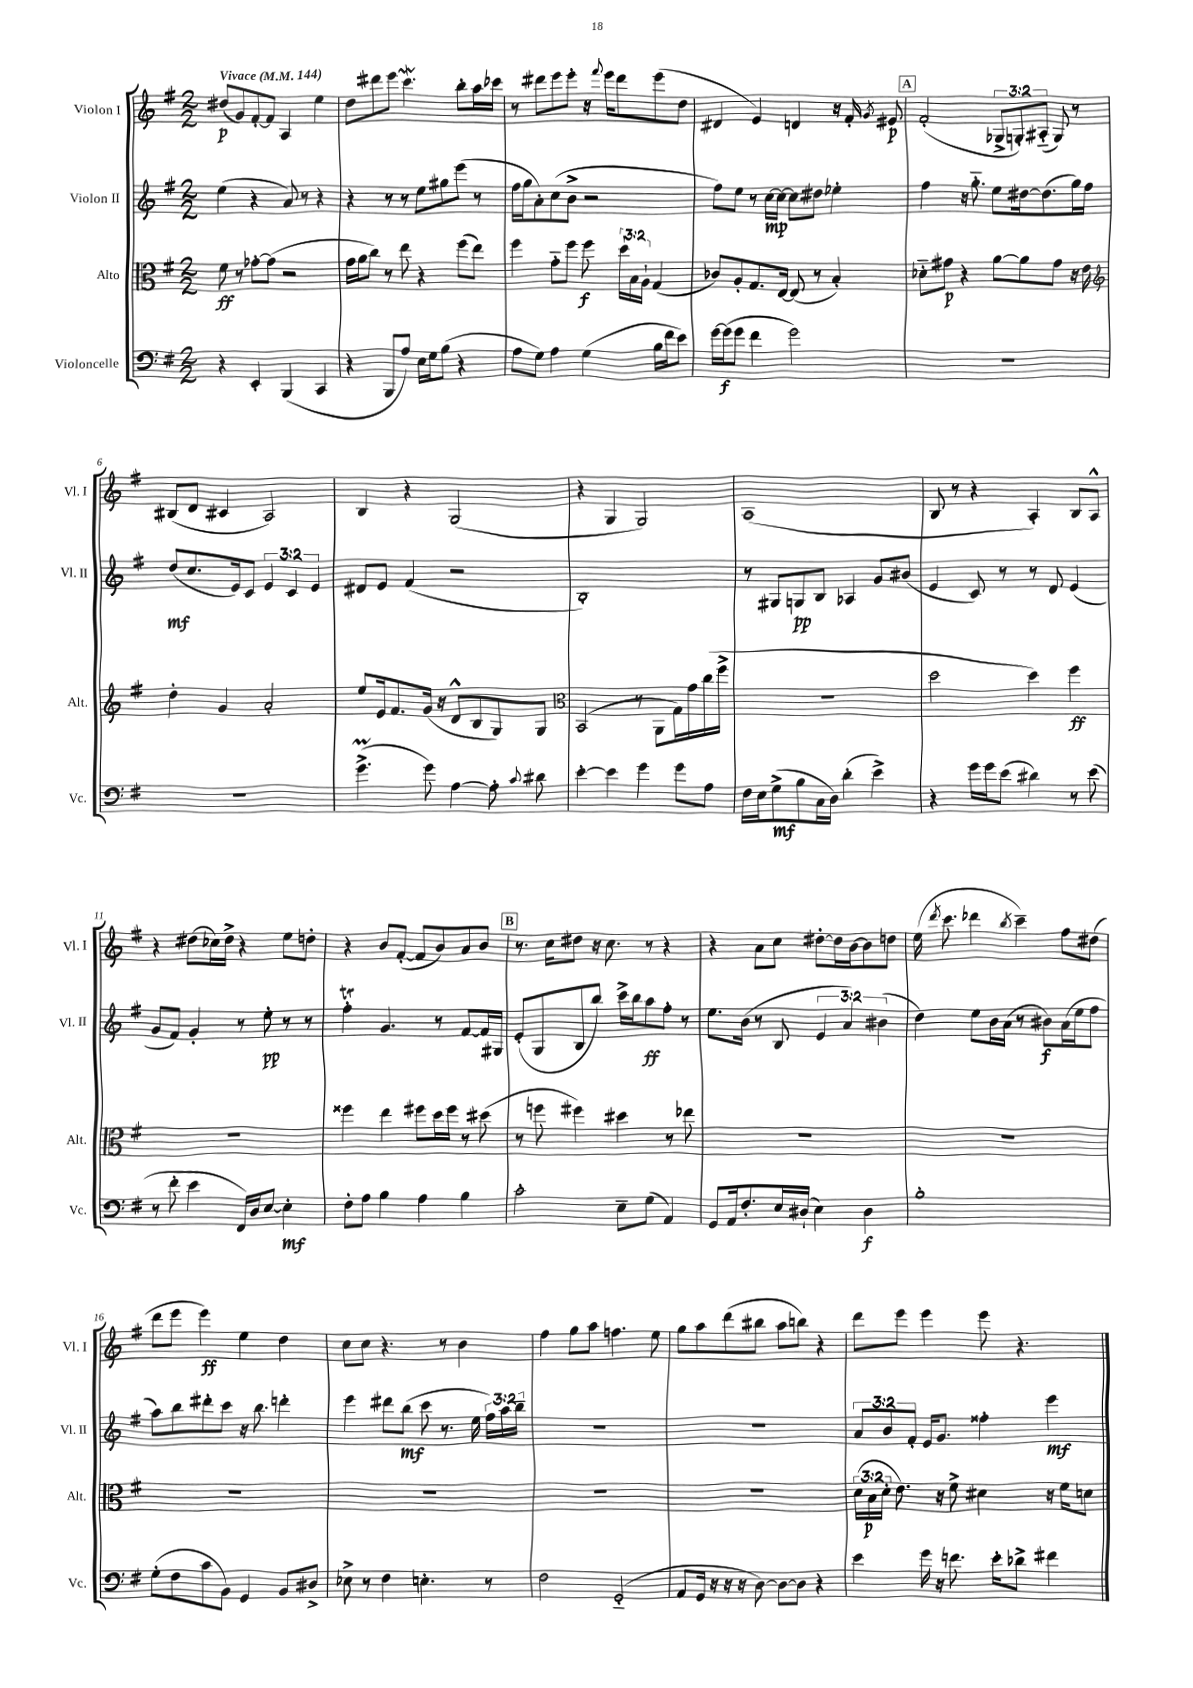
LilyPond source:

<<
\new StaffGroup <<
\new Staff = "s0" \with { instrumentName = "Violon I" shortInstrumentName = "Vl. I" } {
    \clef treble \key g \major \numericTimeSignature \time 2/2 \override Staff.TupletNumber.text = #tuplet-number::calc-fraction-text \tempo "Vivace" 4 = 144
    \autoBeamOff dis''8[\p( g'8) fis'8~-. fis'8] a4 e''4 |
    d''8[ dis'''8 e'''8] c'''4.\mordent b''8[-. a''16 ces'''16] |
    r8 dis'''8[ e'''8 e'''8]-. r16 \appoggiatura { fis'''8 } e'''16[ dis'''8 e'''8( d''8] |
    dis'4 e'4) d'4 r16 fis'16-. \acciaccatura { g'8 } eis'8\p |
    \mark \markup { \box "A" } fis'2-.( \tuplet 3/2 { ges8[-> g8-.) ais8]-_( } g8) r8 |
    bis8[( d'8] cis'4 a2) |
    b4 r4 g2( |
    r4 g4 g2) |
    a1( |
    b8 r8 r4 a4-.) b8[ a8]-^ |
    r4 dis''8[( ces''16) dis''16]-> r4 e''8[ d''8]-. |
    r4 b'8[ fis'8]~-.( fis'8[ b'8) a'8 b'8] |
    \mark \markup { \box "B" } r8. c''16[ dis''8] r16 c''8. r8 r4 |
    r4 a'8[ c''8] dis''8[~-. dis''16 b'16~ b'8 d''8] |
    e''16( \acciaccatura { d'''8 } c'''8. des'''4 \acciaccatura { b''8 } c'''4--) fis''8[ dis''8]( |
    d'''8[ e'''8] e'''4\ff) e''4 d''4 |
    c''8[ c''8] r4. r8 b'4 |
    fis''4 g''8[ a''8] f''4. e''8 |
    g''8[ a''8 d'''8( bis''8] a''8[ b''8]) r4 |
    d'''8[ e'''8] e'''4 e'''8 r4. \bar "|." |
}
\new Staff = "s1" \with { instrumentName = "Violon II" shortInstrumentName = "Vl. II" } {
    \clef treble \key g \major \numericTimeSignature \time 2/2 \override Staff.TupletNumber.text = #tuplet-number::calc-fraction-text
    \autoBeamOff e''4( r4 a'8) r8 r4 |
    r4 r8 r8 e''8[ gis''8 e'''8]( r8 |
    fis''16[ g''16 a'8-.) c''8( b'8]-> r2 |
    fis''8[) e''8] r8 c''16[~\mp c''16]~ c''8[ dis''8] ees''4-. |
    \mark \markup { \box "A" } fis''4 r16 g''8.-_ e''8[ dis''16~ dis''8.( g''16) fis''16] |
    d''8[\mf( c''8. e'16) c'8] \tuplet 3/2 { e'4 c'4 e'4 } |
    dis'8[ e'8] fis'4( r2 |
    b1-.) |
    r8 gis8[ g8\pp b8] aes4 g'8[ bis'8]( |
    e'4 c'8) r8 r8 d'8 e'4( |
    g'8[ fis'8]) g'4-. r8 e''8-.\pp r8 r8 |
    fis''4-.\trill g'4. r8 fis'8[~ fis'16 gis16] |
    \mark \markup { \box "B" } e'8[-.( g8 b8 b''8]) c'''16[-> b''16 a''8\ff fis''8]-. r8 |
    e''8.[ b'16]( r8 b8 \tuplet 3/2 { e'4 a'4) bis'4( } |
    d''4) e''8[ b'16 a'16]( r8 bis'8[\f) a'16( e''16 fis''8] |
    a''8[) b''8 dis'''8-. c'''8] r16 b''8. d'''4-. |
    e'''4 dis'''8[ b''8]\mf( c'''8 r8. e''16 \tuplet 3/2 { fis''16[) a''16 b''16]-- } |
    R1 |
    R1 |
    \tuplet 3/2 { a'8[ b'8 fis'8]-. } e'16[ g'8.] fisis''4-. e'''4\mf \bar "|." |
}
\new Staff = "s2" \with { instrumentName = "Alto" shortInstrumentName = "Alt." } {
    \clef alto \key g \major \numericTimeSignature \time 2/2 \override Staff.TupletNumber.text = #tuplet-number::calc-fraction-text
    \autoBeamOff fis'8\ff r8 ges'8[~-. ges'8]( r2 |
    g'16[ a'16 c''8]) r8 e''8 r4 fis''8[( e''8]) |
    fis''4 g'8[-_ fis''8] fis''8\f \tuplet 3/2 { d''16[-! b16 a16]-! } g4( |
    ces'8[) a8-. g8. e16]~ e8( r8 b4-.) |
    \mark \markup { \box "A" } des'8[-_ gis'8]\p r4 a'8[~ a'8 gis'8] r16 e'16 |
    \clef treble d''4-. g'4 a'2-. |
    e''8[ e'16 fis'8. g'16]( r16 d'8[-^ b8 g8) g8] |
    \clef alto b,2( r8 a,8[ g16) g'16 c''16( fis''16]-> |
    R1 |
    d''2 d''4) fis''4\ff |
    R1 |
    fisis''4 e''4 fis''8[ d''16 fis''16] r8 dis''8( |
    \mark \markup { \box "B" } r8 f''8 fis''4) dis''4 r8 ees''8 |
    R1 |
    R1 |
    R1 |
    R1 |
    R1 |
    R1 |
    \tuplet 3/2 { d'16[( b16\p d'16]-. } e'8.) r16 fis'8-> dis'4 r16 fis'16[ d'8] \bar "|." |
}
\new Staff = "s3" \with { instrumentName = "Violoncelle" shortInstrumentName = "Vc." } {
    \clef bass \key g \major \numericTimeSignature \time 2/2
    \autoBeamOff r4 e,4-. b,,4( c,4 |
    r4 b,,8[ a8]) e16[ g16 b8]( r4 |
    a8[ g8]) a4 g4( b16[ fis'16 e'8]) |
    g'16[~ g'16\f( g'8] fis'4 g'2) |
    \mark \markup { \box "A" } R1 |
    R1 |
    g'4.->\prall( g'8) a4~ a8-. \appoggiatura { c'8 } dis'8 |
    e'4~-. e'4 g'4 g'8[ a8] |
    fis16[ e16 g8->\mf( b8 c16 d16]) d'4-.( e'4->) |
    r4 g'16[ g'16 e'8]( dis'4) r8 e'8( |
    r8 fis'8-. e'4 fis,16[) d16 e8]~ e4-.\mf |
    fis8[-. a8] b4 a4 b4 |
    \mark \markup { \box "B" } c'2-. e8[-- g8]( a,4) |
    g,8[ a,16 fis8.-. e16 dis16]-!( e4) dis4\f |
    b1-. |
    g8[-.( fis8 c'8 b,8]) g,4 b,8[ dis8]-> |
    ees8-> r8 fis4 e4.-. r8 |
    fis2 g,2-_( |
    a,8[ g,16] r16 r16 r16 d8~) d8[~ d8] r4 |
    e'4 g'16 r16 f'8. e'16[-. des'8]-> fis'4 \bar "|." |
}
>>
>>
